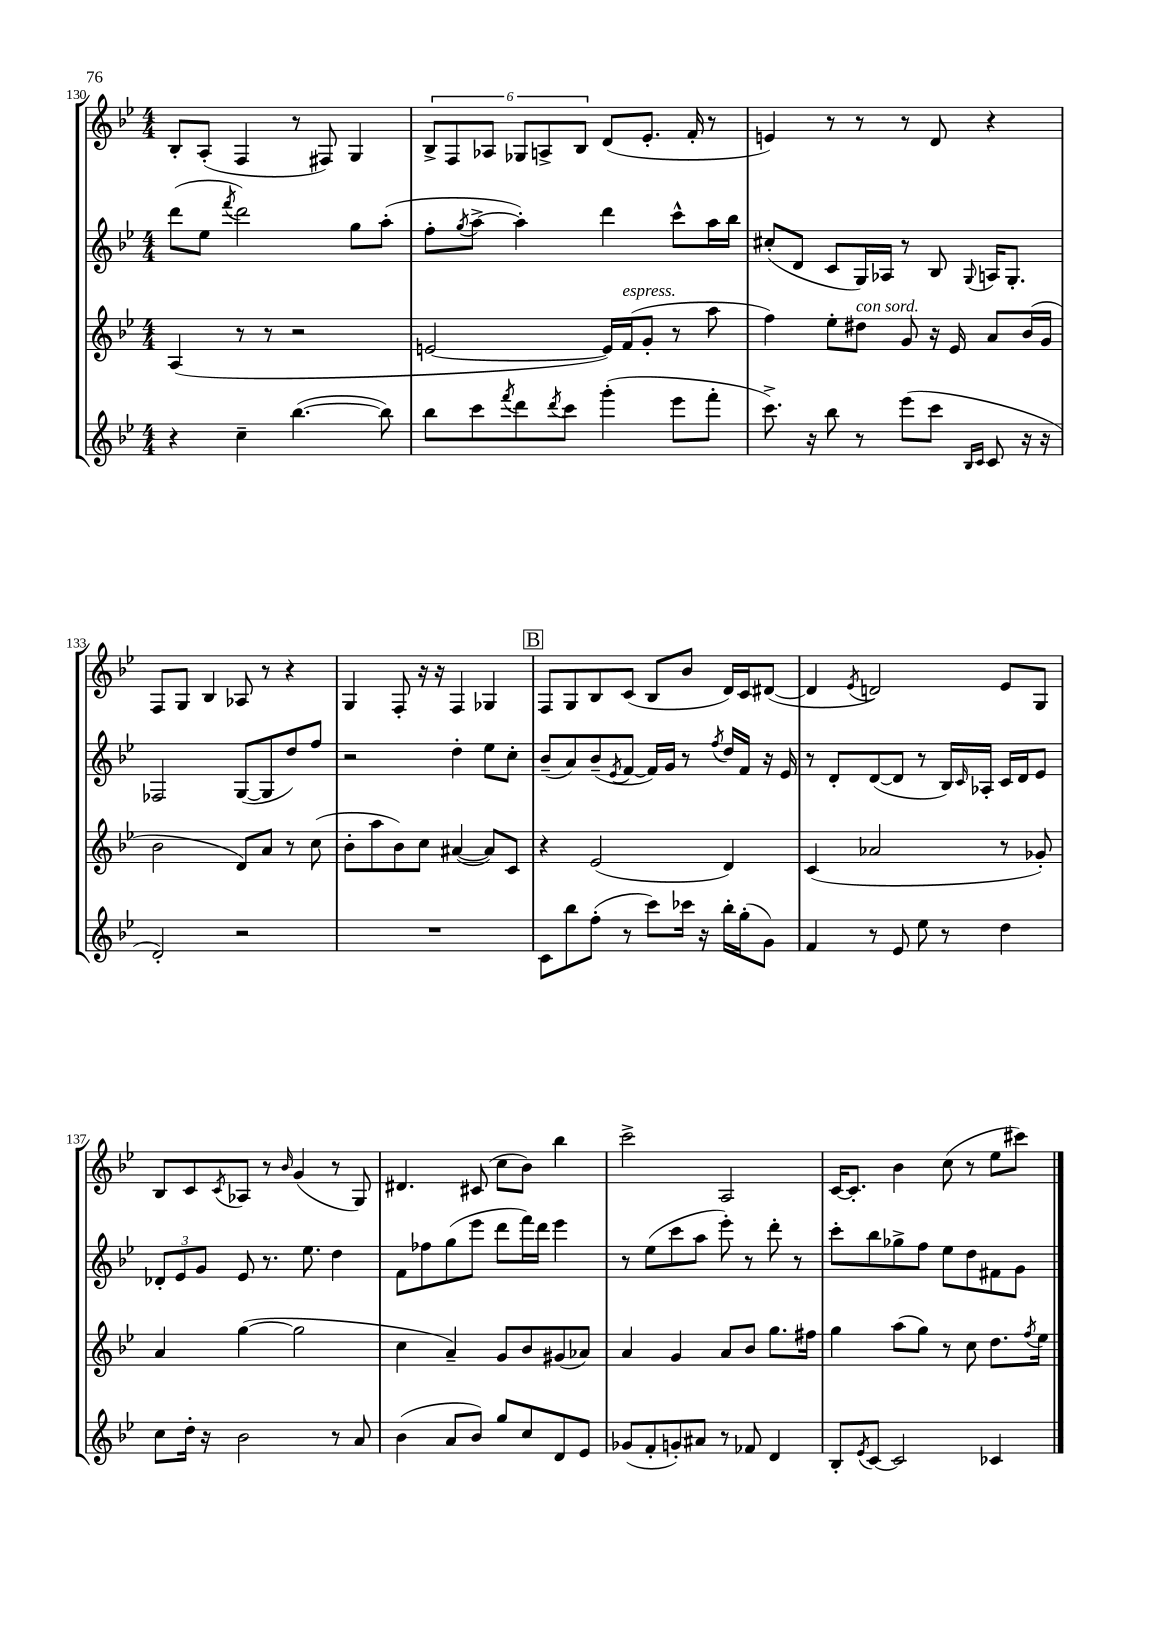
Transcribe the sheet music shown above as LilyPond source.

<<
\new StaffGroup <<
\new Staff = "s0" {
    \clef treble \key bes \major \numericTimeSignature \time 4/4
    bes8-. a8-.( f4 r8 fis8) g4 |
    \tuplet 6/4 { bes8-> f8 aes8 ges8 a8-> bes8 } d'8( ees'8.-. f'16-. r8 |
    e'4) r8 r8 r8 d'8 r4 |
    f8 g8 bes4 aes8 r8 r4 |
    g4 f8-. r16 r16 f4 ges4 |
    \mark \markup { \box "B" } f8 g8 bes8 c'8( bes8 bes'8 d'16) c'16 dis'8~( |
    dis'4 \acciaccatura { ees'8 } d'2) ees'8 g8 |
    bes8 c'8 \acciaccatura { c'8 } aes8 r8 \grace { bes'16 } g'4( r8 g8) |
    dis'4. cis'8( c''8 bes'8) bes''4 |
    c'''2-> a2 |
    c'16~ c'8.-. bes'4 c''8( r8 ees''8 cis'''8) \bar "|." |
}
\new Staff = "s1" {
    \clef treble \key bes \major \numericTimeSignature \time 4/4
    d'''8( ees''8 \acciaccatura { f'''8 } d'''2) g''8 a''8-.( |
    f''8-. \acciaccatura { g''8 } a''8~-> a''4-.) d'''4 c'''8-^ a''16 bes''16 |
    cis''8-.( d'8 c'8 g16) aes16 r8 bes8 \appoggiatura { g8 } a16 g8.-. |
    fes2 g8~( g8 d''8) f''8 |
    r2 d''4-. ees''8 c''8-. |
    \mark \markup { \box "B" } bes'8--( a'8) bes'8--( \acciaccatura { ees'8 } f'8~ f'16) g'16 r8 \acciaccatura { f''8 } d''16 f'16 r16 ees'16 |
    r8 d'8-. d'8~( d'8 r8 bes16) \grace { c'16 } aes16-. c'16 d'16 ees'8 |
    \tuplet 3/2 { des'8-. ees'8 g'8 } ees'8 r8. ees''8. d''4 |
    f'8 fes''8 g''8( ees'''8 d'''8 f'''16) d'''16 ees'''4 |
    r8 ees''8( c'''8 a''8 ees'''8-.) r8 d'''8-. r8 |
    c'''8-. bes''8 ges''8-> f''8 ees''8 d''8 fis'8 g'8 \bar "|." |
}
\new Staff = "s2" {
    \clef treble \key bes \major \numericTimeSignature \time 4/4
    a4( r8 r8 r2 |
    e'2~ e'16) f'16^\markup { \italic "espress." }( g'8-. r8 a''8 |
    f''4) ees''8-. dis''8^\markup { \italic "con sord." } g'8 r16 ees'16 a'8 bes'16( g'16 |
    bes'2 d'8) a'8 r8 c''8( |
    bes'8-. a''8 bes'8) c''8 ais'4~( ais'8) c'8 |
    \mark \markup { \box "B" } r4 ees'2( d'4) |
    c'4( aes'2 r8 ges'8-.) |
    a'4 g''4~( g''2 |
    c''4 a'4--) g'8 bes'8 gis'8( aes'8) |
    a'4 g'4 a'8 bes'8 g''8. fis''16 |
    g''4 a''8( g''8) r8 c''8 d''8. \acciaccatura { f''8 } ees''16 \bar "|." |
}
\new Staff = "s3" {
    \clef treble \key bes \major \numericTimeSignature \time 4/4
    r4 c''4-- bes''4.~( bes''8) |
    bes''8 c'''8 \acciaccatura { f'''8 } d'''8 \acciaccatura { d'''8 } c'''8 g'''4-.( ees'''8 f'''8-. |
    c'''8.->) r16 bes''8 r8 ees'''8( c'''8 \grace { bes16 c'16 } c'8 r16 r16 |
    d'2-.) r2 |
    R1 |
    \mark \markup { \box "B" } c'8 bes''8 f''8-.( r8 c'''8) ces'''16 r16 bes''16-. g''16-.( g'8) |
    f'4 r8 ees'8 ees''8 r8 d''4 |
    c''8 d''16-. r16 bes'2 r8 a'8 |
    bes'4( a'8 bes'8) g''8 c''8 d'8 ees'8 |
    ges'8( f'8-. g'8-.) ais'8 r8 fes'8 d'4 |
    bes8-. \acciaccatura { ees'8 } c'8~ c'2 ces'4 \bar "|." |
}
>>
>>
\layout { \context { \Score currentBarNumber = #130 } }
